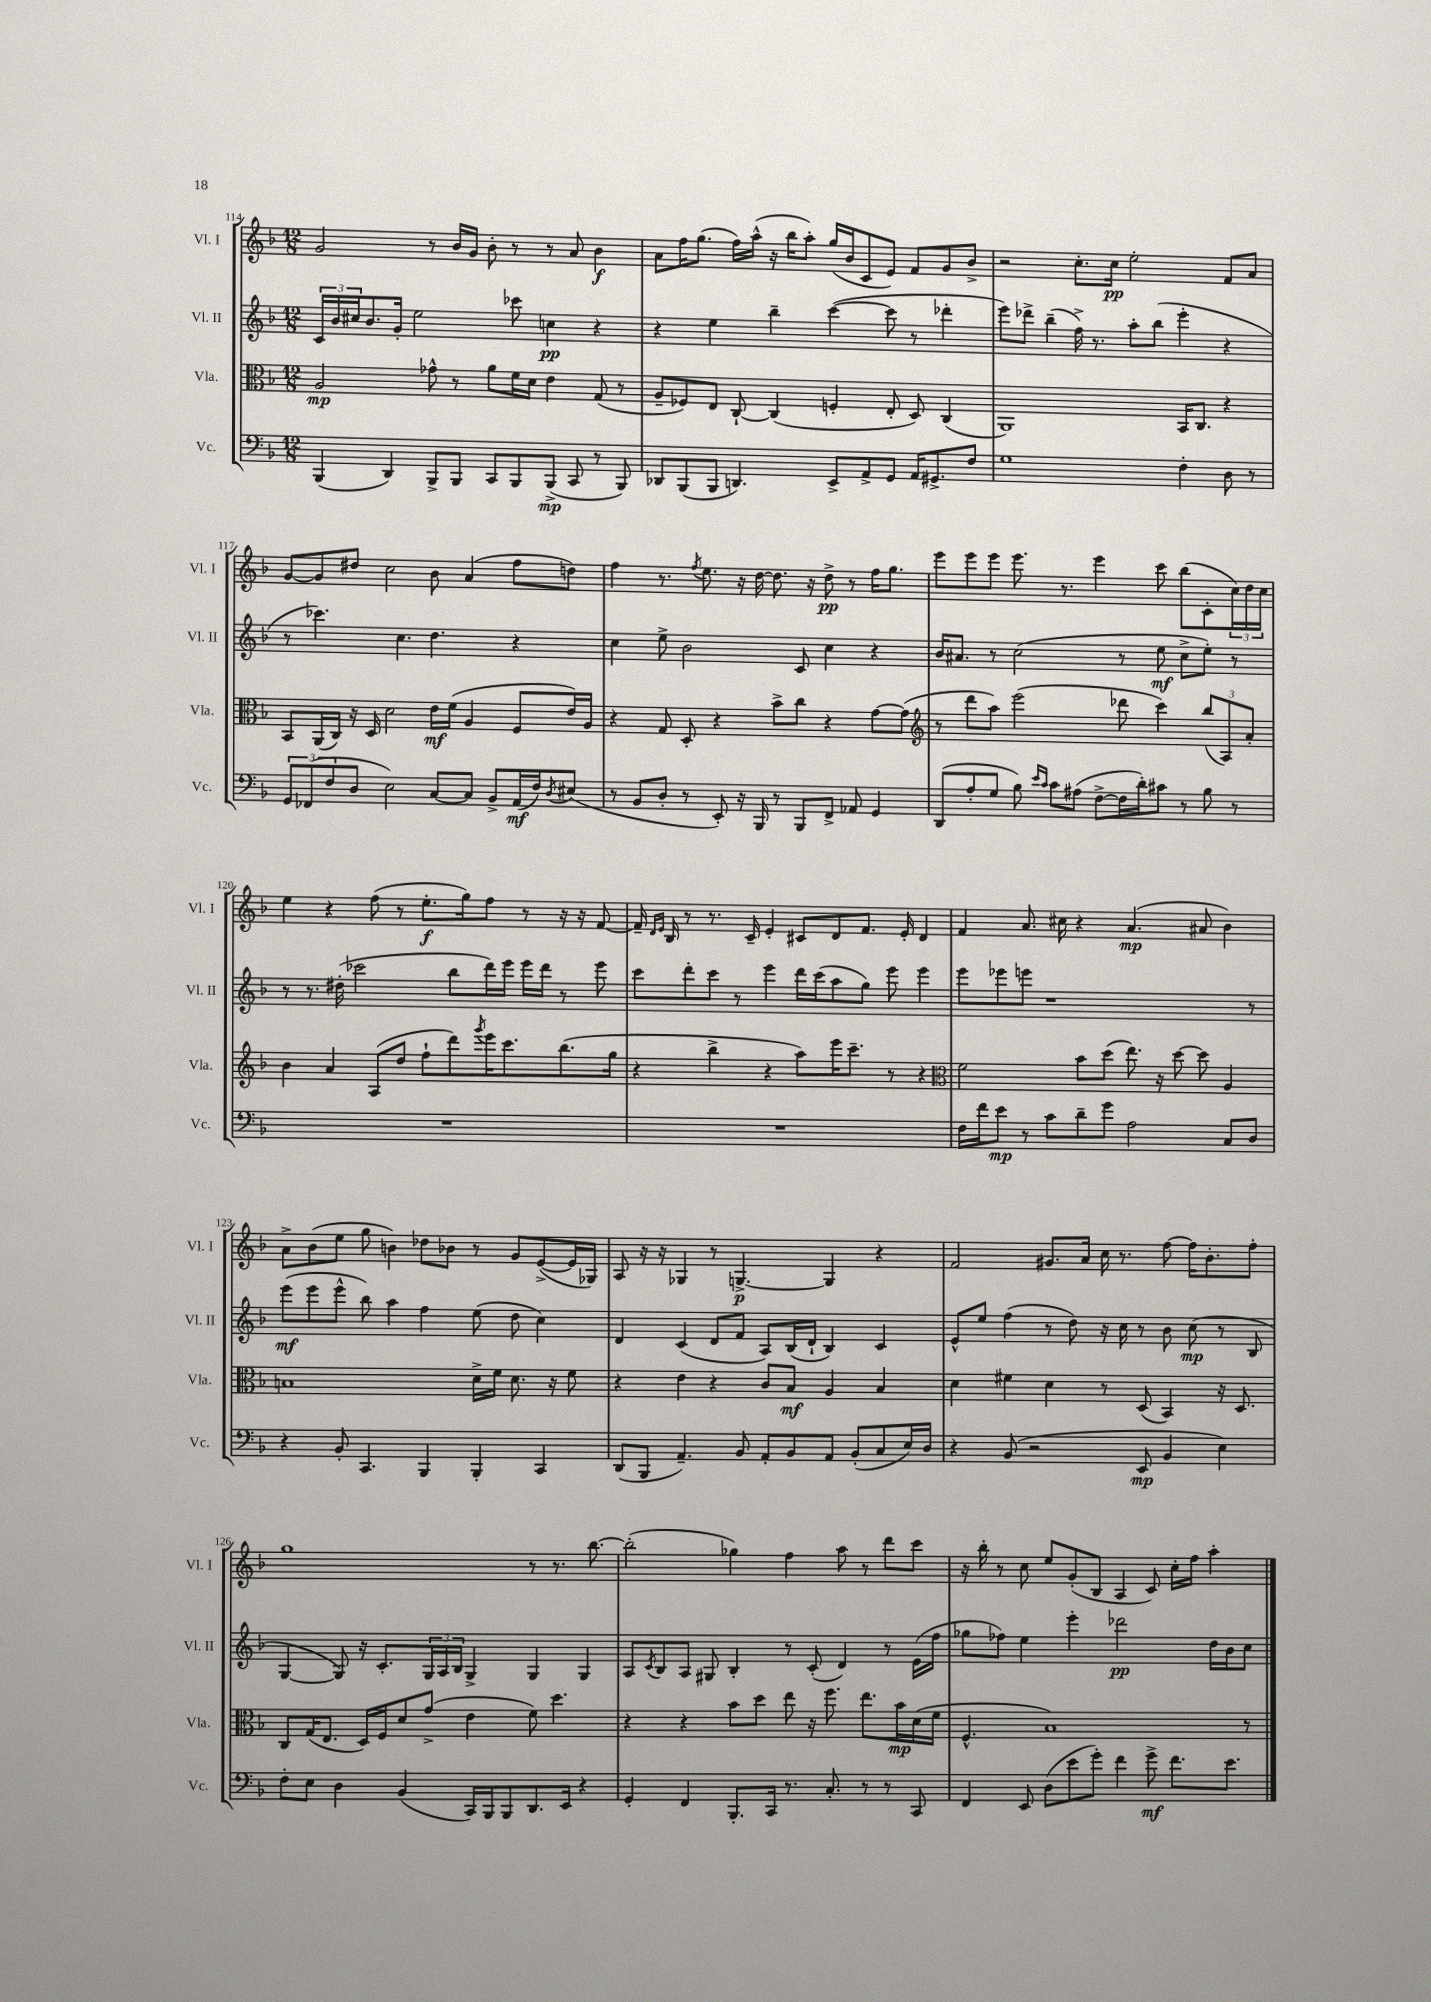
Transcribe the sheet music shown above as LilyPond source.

<<
\new StaffGroup <<
\new Staff = "s0" \with { instrumentName = "Vl. I" shortInstrumentName = "Vl. I" } {
    \clef treble \key f \major \numericTimeSignature \time 12/8
    g'2 r8 bes'16 g'16 bes'8-. r8 r8 a'8 bes'4\f |
    a'8 f''16 g''8.( f''16) a''16-^( r16 bes''16 a''8-.) g''16( bes'16 c'8 e'8) f'8 g'8 bes'8-> |
    r2 c''8.-. c''16\pp e''2-. f'8 a'8 |
    g'8~ g'8 dis''8 c''2 bes'8 a'4( f''8 d''8) |
    f''4 r8. \acciaccatura { f''8 } e''8. r16 d''16~ d''8. r16 d''8->\pp r8 f''16 g''8. |
    e'''8 e'''8 e'''8 e'''8. r8. e'''4 c'''8 bes''8( c'8-. \tuplet 3/2 { c''16) d''16 c''16 } |
    e''4 r4 f''8( r8 e''8.-.\f g''16) f''8 r8 r16 r16 f'8~ |
    f'16-- \grace { d'16 e'16 } bes16 r8 r8. c'16-- e'4-. cis'8 d'8 f'8. e'16-. d'4 |
    f'4 a'8. cis''16 r4 a'4.\mp( ais'8 bes'4) |
    a'8-> bes'8( e''8 g''8 b'4) des''8 bes'8 r8 g'8 e'8~->( e'16 ges16) |
    a8 r16 r16 ges4 r8 g4.~->\p g4 r4 |
    f'2 gis'8. a'16 c''16 r8. f''8~ f''16 bes'8.-. f''8-. |
    g''1 r8 r8. bes''8.~ |
    bes''2-.( ges''4) f''4 a''8 r8 d'''8 c'''8 |
    r16 bes''16-. r8 c''8 e''8 g'8-.( bes8 a4 c'8) c''16-. f''16 a''4-. \bar "|." |
}
\new Staff = "s1" \with { instrumentName = "Vl. II" shortInstrumentName = "Vl. II" } {
    \clef treble \key f \major \numericTimeSignature \time 12/8
    \tuplet 3/2 { c'16 bes'16 cis''16 } bes'8. g'16-. e''2 ces'''8 c''4\pp r4 |
    r4 e''4 bes''4-- c'''4~( c'''8 r8 des'''4-. |
    e'''8) des'''8-> bes''4--( f''16->) r8. a''8-. bes''8( e'''4-. r4 |
    r8 ces'''4.) c''4. d''4. r4 |
    c''4 e''8-> bes'2 c'8 c''4 r4 |
    bes'16 ais'8. r8 c''2( r8 e''8\mf c''8-> e''8-.) r8 |
    r8 r8. dis''16-.( ces'''2 bes''8 d'''16) e'''16 e'''16 d'''16 r8 e'''8 |
    c'''8 d'''8-. c'''8 r8 e'''4 d'''16 c'''16( a''8 g''8) e'''8 e'''4 |
    e'''8 ees'''8 e'''8 r1 r8 |
    e'''8\mf( e'''8 e'''8-^ bes''8) a''4 f''4 e''8( d''8 c''4) |
    d'4 c'4( d'8 f'8 a8) bes16( d'16-! bes4) c'4 |
    e'8-^ e''8 f''4( r8 d''8) r16 c''16 r8 bes'8 c''8\mp( r8 bes8 |
    g4~ g8) r16 c'8.-. \tuplet 3/2 { g16 a16 bes16 } g4-> g4 g4 |
    a8 \acciaccatura { c'8 } bes8 a8 gis8 bes4-. r8 c'8-.( d'4) r8 e'16( f''16 |
    ges''8 fes''8) e''4 e'''4-. des'''2\pp d''16 bes'16 c''8 \bar "|." |
}
\new Staff = "s2" \with { instrumentName = "Vla." shortInstrumentName = "Vla." } {
    \clef alto \key f \major \numericTimeSignature \time 12/8
    a2\mp ges'8-^ r8 a'8 f'16 d'16 e'4 g8( r8 |
    a8-- fes8) e8 c8~-! c4( f4-. e8-. d8) c4( |
    a,1) bes,16 c8. r4 |
    bes,8 a,16( c16) r16 d16 d'2 e'16\mf f'16( a4 f8 e'16) a16 |
    r4 g8 d8-. r4 bes'8-> c''8 r4 g'8~ g'8( |
    \clef treble r8 d'''8 a''8) e'''2( des'''8 c'''4) \tuplet 3/2 { bes''8( a8) a'8-. } |
    bes'4 a'4 a8( d''8 f''8-! d'''8) \acciaccatura { g'''8 } e'''16 c'''8. bes''8.( g''16 |
    r4 bes''4-> r4 a''8) e'''16 c'''8.-- r8 r4 |
    \clef alto f'2 bes'8 d''8( e''8.) r16 d''8~ d''8 a4 |
    b1 d'16-> f'16 d'8. r16 f'8 |
    r4 e'4 r4 c'8 bes8\mf a4 bes4 |
    d'4 fis'4 d'4 r8 d8( bes,4) r16 d8. |
    c8 g16( e8. d16) f16 d'8 g'8->( e'4 f'8) d''4. |
    r4 r4 bes'8 d''8 e''8 r16 f''8. e''8. bes'16\mp d'16( f'16 |
    f4.-^ bes1) r8 \bar "|." |
}
\new Staff = "s3" \with { instrumentName = "Vc." shortInstrumentName = "Vc." } {
    \clef bass \key f \major \numericTimeSignature \time 12/8
    bes,,4( d,4) bes,,8-> bes,,8 c,8 bes,,8 bes,,8->\mp( c,8 r8 bes,,8) |
    des,8 bes,,8( bes,,8 d,4.) e,8-> a,8-> g,8 a,16 gis,8.-> f8 |
    g1 f4-. d8 r8 |
    \tuplet 3/2 { g,8 fes,8( f8 } d8 e2) c8~ c8 bes,8-> a,16\mf( f16) \acciaccatura { d8 } eis8( |
    r8 bes,8 d8-. r8 e,8-.) r16 bes,,16 r8 bes,,8 f,8-> aes,8 g,4 |
    d,8( a8-. g8 bes8) \grace { e'16 c'16 } c'8 ais8( f8~-> f16 d'16-.) cis'8 r8 bes8 r8 |
    R1. |
    R1. |
    f16 f'16 e'8\mp r8 c'8 d'8-- g'8 a2 c8 d8 |
    r4 bes,8-. c,4. bes,,4 bes,,4-. c,4 |
    d,8( bes,,8 a,4.--) bes,8 a,8-. bes,8 a,8 bes,8-.( c8 e16) d16 |
    r4 bes,8( r2 e,8\mp bes,4 e4) |
    f8-. e8 d4 bes,4( c,16) bes,,16 bes,,8 d,8. e,16 r4 |
    g,4-. f,4 bes,,8.-. c,16 r8. c8.-. r8 r8 c,8 |
    f,4 e,8 d8( e'8 g'8-.) f'4 g'8->\mf f'8. e'8. \bar "|." |
}
>>
>>
\layout { \context { \Score currentBarNumber = #114 } }
